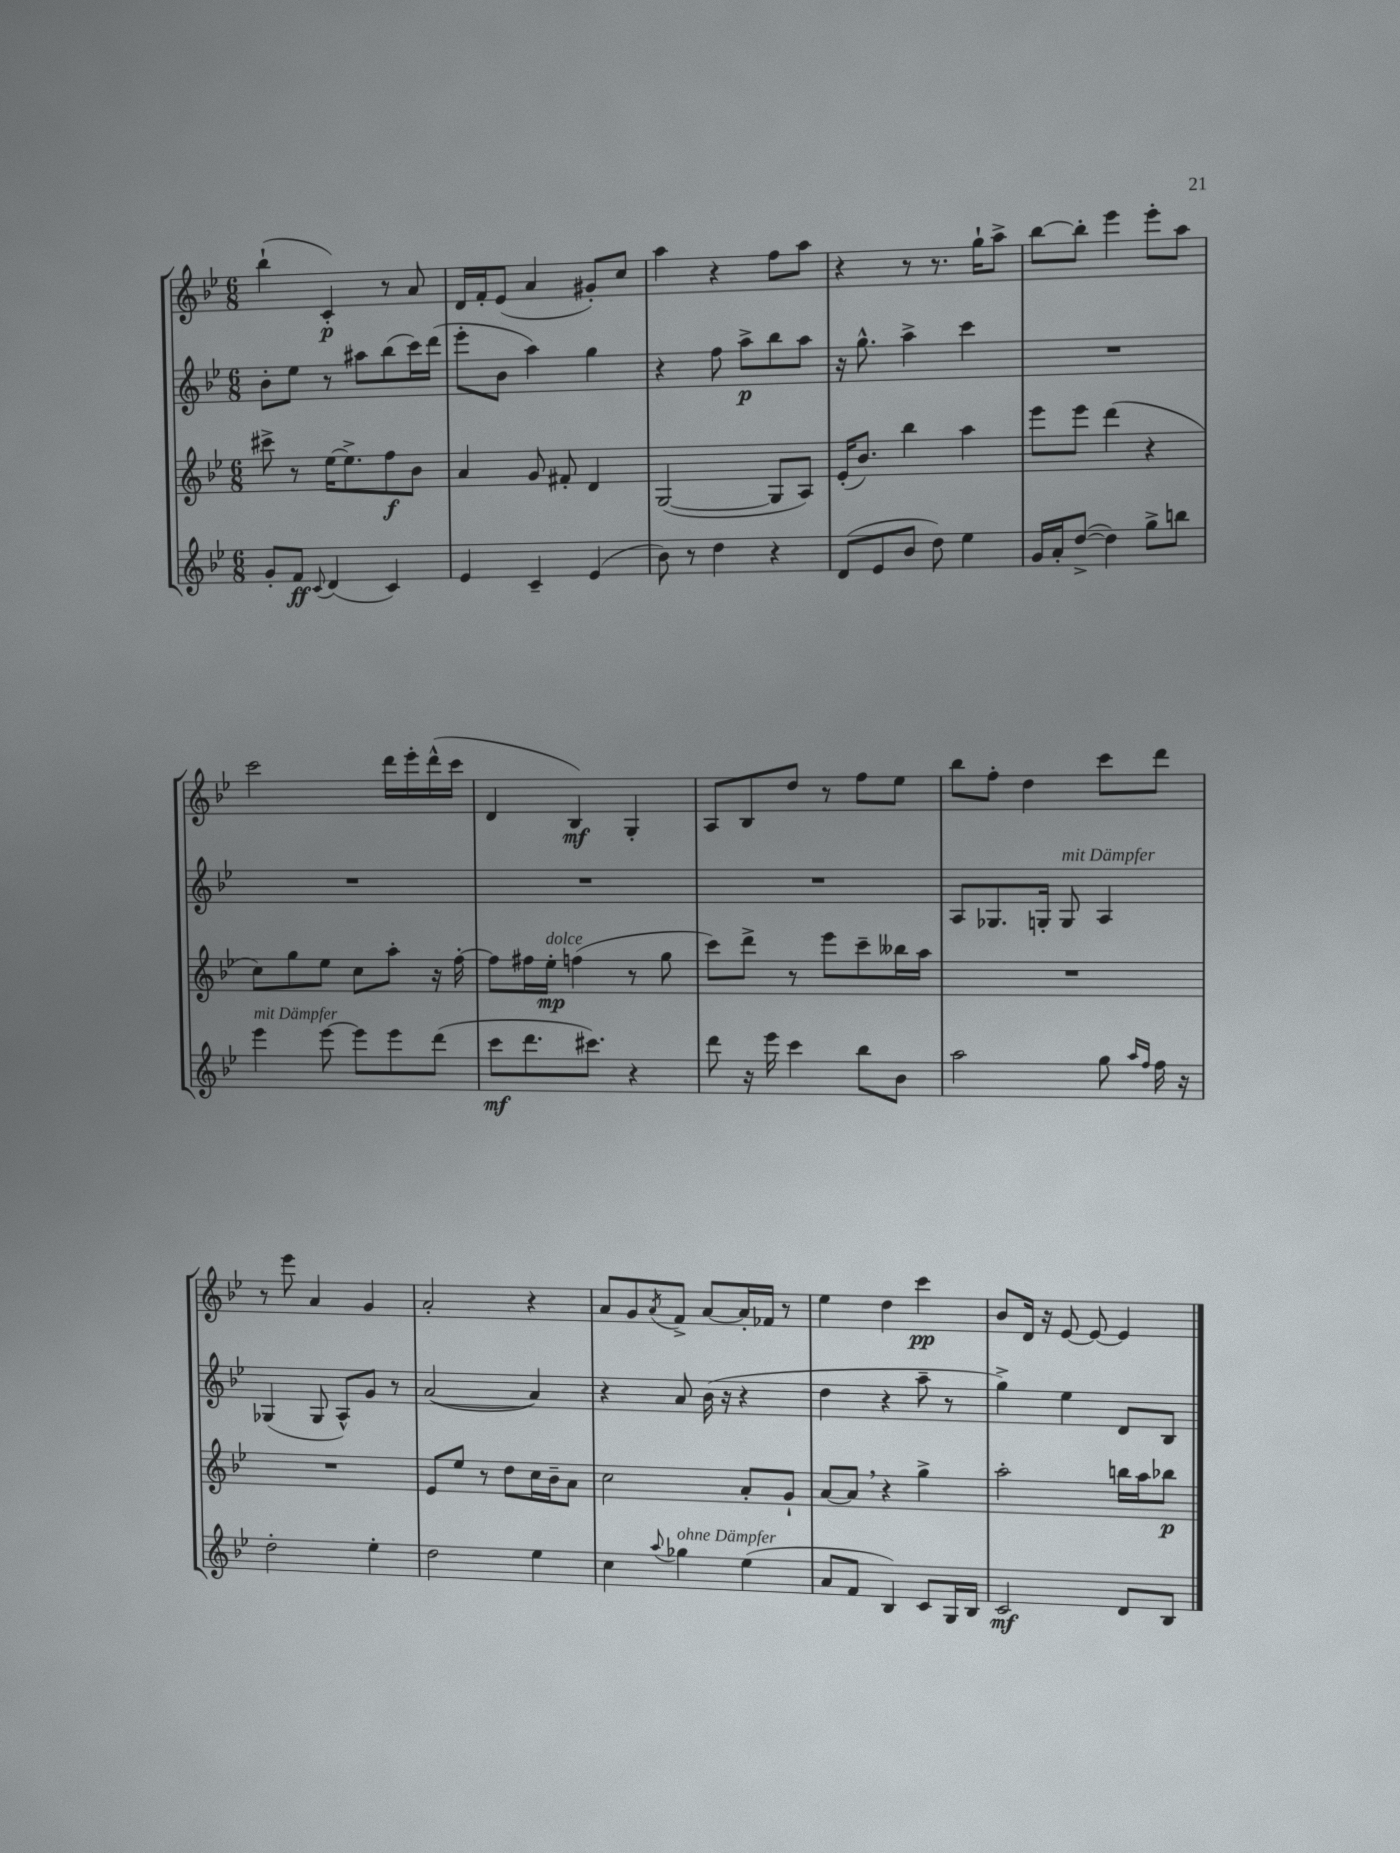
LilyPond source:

<<
\new StaffGroup <<
\new Staff = "s0" {
    \clef treble \key bes \major \numericTimeSignature \time 6/8
    bes''4-!( c'4-.\p) r8 a'8 |
    d'16 f'16-. ees'8( a'4 gis'8-.) c''8 |
    a''4 r4 f''8 a''8 |
    r4 r8 r8. g''16-! a''8-> |
    bes''8~ bes''8-. ees'''4 ees'''8-. a''8 |
    c'''2 d'''16 ees'''16-. d'''16-^( c'''16 |
    d'4 bes4\mf) g4-. |
    a8 bes8 d''8 r8 f''8 ees''8 |
    bes''8 f''8-. d''4 c'''8 d'''8 |
    r8 ees'''8 a'4 g'4 |
    a'2-. r4 |
    a'8 g'8 \acciaccatura { a'8 } f'8-> a'8~ a'16-. fes'16 r8 |
    ees''4 d''4 c'''4\pp |
    bes'8 d'16 r16 ees'8~ ees'8~ ees'4 \bar "|." |
}
\new Staff = "s1" {
    \clef treble \key bes \major \numericTimeSignature \time 6/8
    bes'8-. ees''8 r8 ais''8 bes''8( c'''16) d'''16( |
    ees'''8-. bes'8 a''4) g''4 |
    r4 f''8 a''8->\p bes''8 a''8 |
    r16 g''8.-^ a''4-> c'''4 |
    R2. |
    R2. |
    R2. |
    R2. |
    a8 ges8. g16-. g8^\markup { \italic "mit Dämpfer" } a4 |
    ges4( ges8 a8-^) g'8 r8 |
    a'2~( a'4) |
    r4 a'8 bes'16( r16 r4 |
    d''4 r4 a''8-- r8 |
    g''4->) ees''4 d'8 bes8 \bar "|." |
}
\new Staff = "s2" {
    \clef treble \key bes \major \numericTimeSignature \time 6/8
    cis'''8-> r8 ees''16~ ees''8.-> f''8\f bes'8 |
    a'4 g'8 fis'8-. d'4 |
    g2~( g8 a8) |
    ees'16-.( bes'8.) bes''4 a''4 |
    ees'''8 ees'''8 d'''4( r4 |
    c''8) g''8 ees''8 c''8 a''8-. r16 f''16~-. |
    f''8 fis''16 ees''16-.\mp^\markup { \italic "dolce" } f''4( r8 g''8 |
    c'''8) d'''8-> r8 ees'''8 c'''8-- beses''16 a''16 |
    R2. |
    R2. |
    ees'8 ees''8 r8 d''8 c''16 bes'16-- a'8 |
    c''2 a'8-. g'8-! |
    a'8~ a'8 \breathe r4 g''4-> |
    a''2-. b''16 a''16 bes''8\p \bar "|." |
}
\new Staff = "s3" {
    \clef treble \key bes \major \numericTimeSignature \time 6/8
    g'8-. f'8\ff \appoggiatura { c'8 } d'4( c'4) |
    ees'4 c'4-- ees'4( |
    bes'8) r8 d''4 r4 |
    d'8( ees'8 bes'8 d''8) ees''4 |
    g'16 a'16-. d''8~->( d''4) g''8-> b''8 |
    ees'''4^\markup { \italic "mit Dämpfer" } ees'''8~ ees'''8 ees'''8 d'''8( |
    c'''8\mf d'''8. cis'''8.) r4 |
    d'''8 r16 ees'''16 c'''4 bes''8 bes'8 |
    a''2 g''8 \grace { a''16 f''16 } f''16 r16 |
    d''2-. ees''4-. |
    d''2 ees''4 |
    c''4 \appoggiatura { a''8 } ges''4^\markup { \italic "ohne Dämpfer" } ees''4( |
    a'8 f'8 bes4) c'8 g16 bes16 |
    c'2\mf d'8 bes8 \bar "|." |
}
>>
>>
\layout { \context { \Score \remove "Bar_number_engraver" } }
